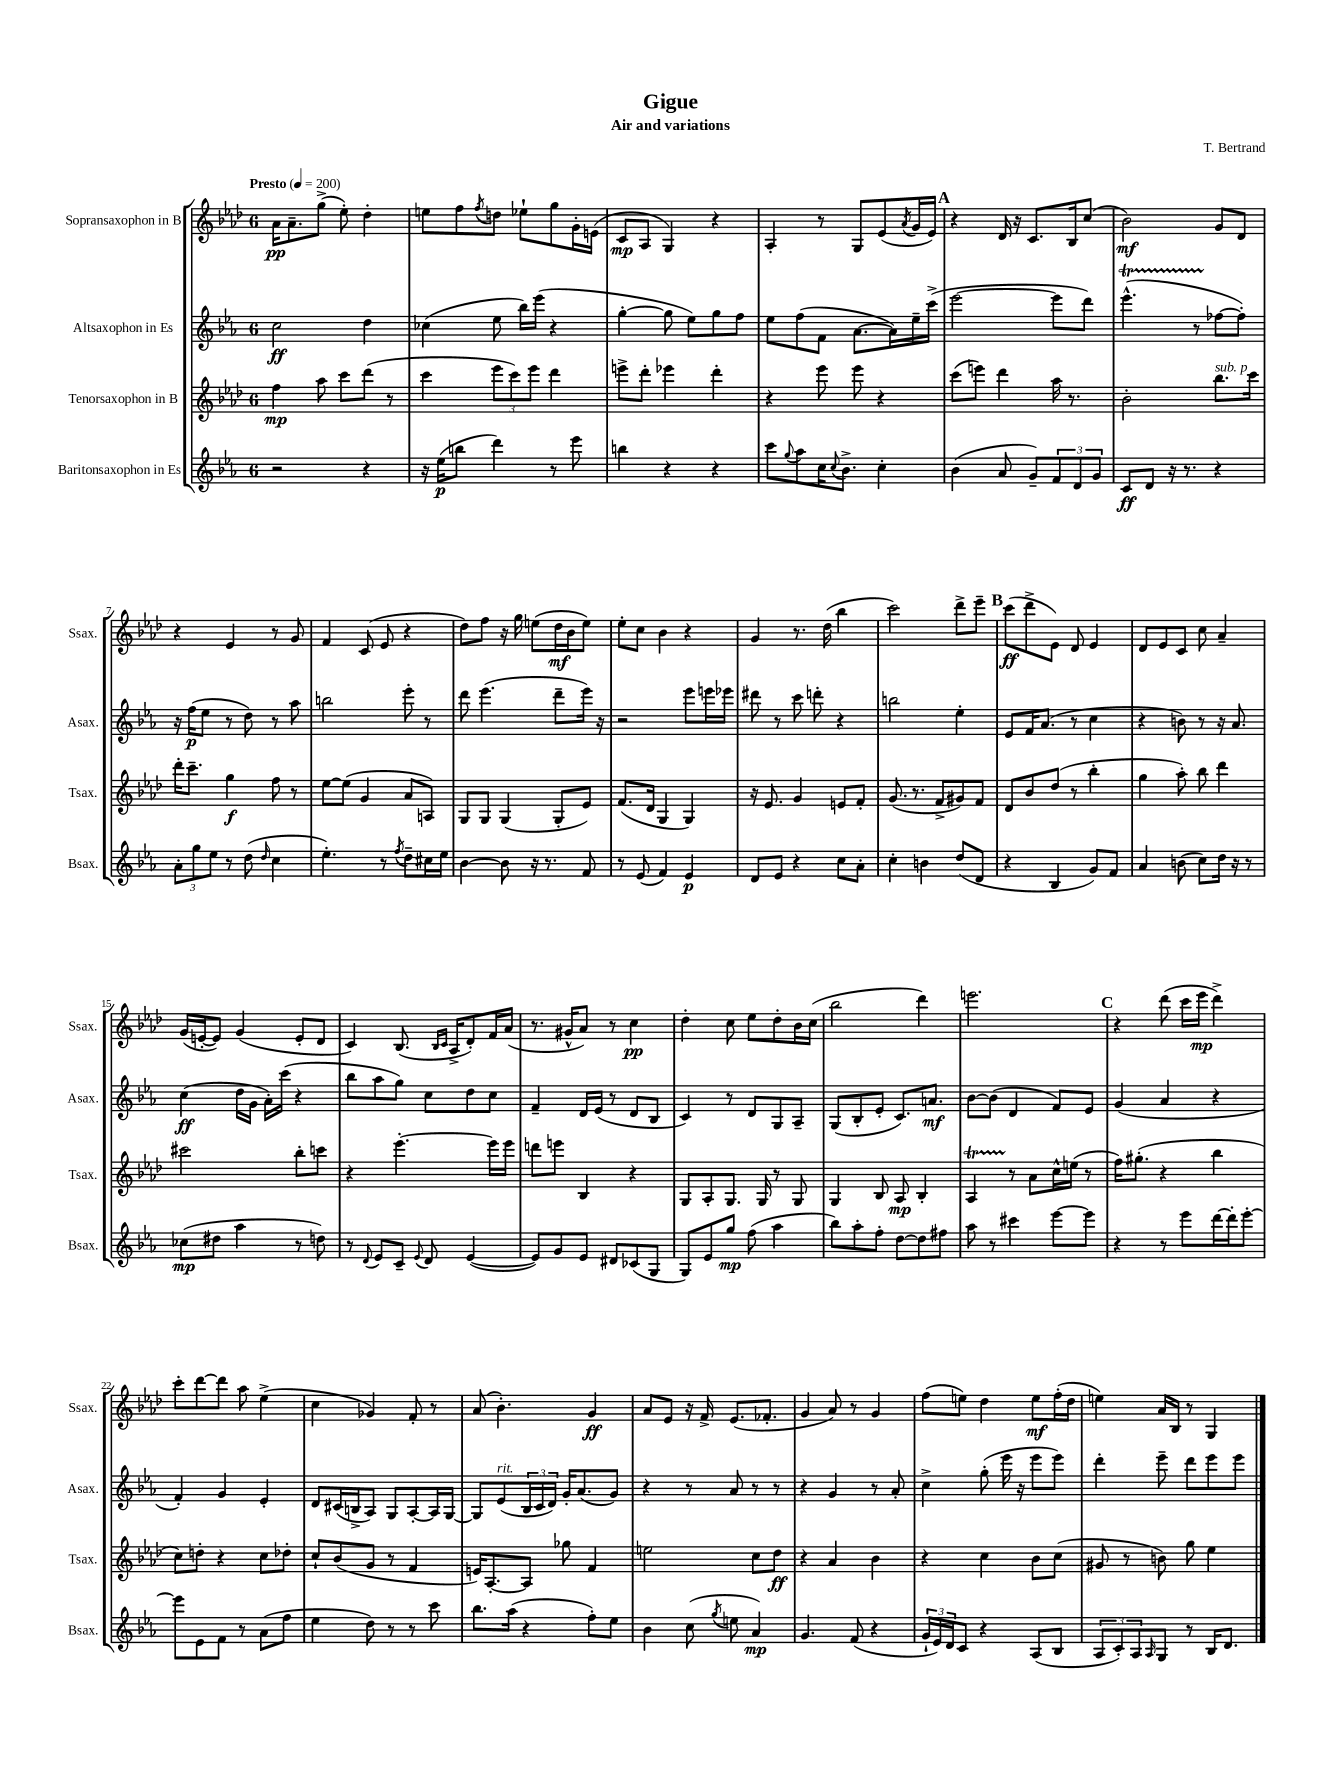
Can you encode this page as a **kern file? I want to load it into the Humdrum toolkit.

**kern	**dynam	**kern	**dynam	**kern	**dynam	**kern	**dynam
*part4	*part4	*part3	*part3	*part2	*part2	*part1	*part1
*staff4	*staff4	*staff3	*staff3	*staff2	*staff2	*staff1	*staff1
*I"Baritonsaxophon in Es	*	*I"Tenorsaxophon in B	*	*I"Altsaxophon in Es	*	*I"Sopransaxophon in B	*
*I'Bsax.	*	*I'Tsax.	*	*I'Asax.	*	*I'Ssax.	*
*clefG2	*	*clefG2	*	*clefG2	*	*clefG2	*
*k[b-e-a-]	*	*k[b-e-a-d-]	*	*k[b-e-a-]	*	*k[b-e-a-d-]	*
*M6/8	*	*M6/8	*	*M6/8	*	*M6/8	*
*MM200	*	*MM200	*	*MM200	*	*MM200	*
=1	=1	=1	=1	=1	=1	=1	=1
!	!	!	!	!	!	!LO:TX:a:B:t=Presto	!
2r	.	4ff\	mp	2cc\	ff	16a-\KL	pp
.	.	.	.	.	.	8.a-~\	.
.	.	8aa-\	.	.	.	(8gg^\J	.
.	.	8ccc\L	.	.	.	8ee-'\)	.
4r	.	(8ddd-\J	.	4dd\	.	4dd-'\	.
.	.	8r	.	.	.	.	.
=2	=2	=2	=2	=2	=2	=2	=2
16r	.	4ccc\	.	(4cc-X\	.	8een\L	.
(16ee-\KL	p	.	.	.	.	.	.
8bbn\J	.	.	.	.	.	8ff\	.
.	.	.	.	.	.	8qff/	.
4ddd\)	.	12eee-\L	.	8ee-\	.	8ddn\J	.
.	.	12ccc\)	.	.	.	.	.
.	.	.	.	16bb-\LL)	.	8ee-X`\L	.
.	.	12eee-\J	.	.	.	.	.
.	.	.	.	(16eee-\JJ	.	.	.
8r	.	4ddd-\	.	4r	.	8gg\	.
8eee-\	.	.	.	.	.	16g'\L	.
.	.	.	.	.	.	(16en\JJ	.
=3	=3	=3	=3	=3	=3	=3	=3
4bbn\	.	8eeen^\L	.	[4gg'\	.	8c/L	mp
.	.	8ddd-'\J	.	.	.	8A-/J	.
4r	.	4eee-X\	.	8gg\]	.	4G/)	.
.	.	.	.	8ee-\L)	.	.	.
4r	.	4ddd-'\	.	8gg\	.	4r	.
.	.	.	.	8ff\J	.	.	.
=4	=4	=4	=4	=4	=4	=4	=4
8ccc\L	.	4r	.	8ee-\L	.	4A-'/	.
8qqgg/	.	.	.	.	.	.	.
8aa-\	.	.	.	(8ff\	.	.	.
16cc\K	.	8eee-\	.	8f\J	.	8r	.
8qqcc/	.	.	.	.	.	.	.
8.b-^\J	.	.	.	.	.	.	.
.	.	8eee-\	.	[8.a-\L	.	8G/L	.
4cc'\	.	4r	.	.	.	(8e-/	.
.	.	.	.	16a-\L])	.	.	.
.	.	.	.	.	.	8qa-/	.
.	.	.	.	16ee-~\	.	16g/L	.
.	.	.	.	(16ccc^\JJ	.	16e-/JJ)	.
!!LO:REH:place=s1:t=A
=5	=5	=5	=5	=5	=5	=5	=5
(4b-\	.	(8ccc\L	.	[2eee-\	.	4r	.
.	.	8eeen\J)	.	.	.	.	.
8a-/	.	4ddd-\	.	.	.	16d-/	.
.	.	.	.	.	.	16r	.
8g~/L)	.	.	.	.	.	8.c/L	.
12f/	.	16aa-\	.	8eee-\L]	.	.	.
.	.	8.r	.	.	.	16B-/k	.
12d/	.	.	.	.	.	.	.
.	.	.	.	8ddd\J)	.	(8cc/J	.
12g/J	.	.	.	.	.	.	.
=6	=6	=6	=6	=6	=6	=6	=6
8c/L	ff	2b-'\	.	(4.eee-T^^\	.	2b-\)	mf
8d/J	.	.	.	.	.	.	.
16r	.	.	.	.	.	.	.
8.r	.	.	.	.	.	.	.
.	.	.	.	8r	.	.	.
!	!	!LO:TX:a:i:t=sub. p	!	!	!	!	!
4r	.	8.bb-\L	.	[8ff-X\L	.	8g/L	.
.	.	.	.	8ff-'\J])	.	8d-/J	.
.	.	16ccc\Jk	.	.	.	.	.
!!LO:LB:g=z
=7	=7	=7	=7	=7	=7	=7	=7
12a-'\L	.	16ddd-'\KL	.	16r	.	4r	.
.	.	8.ccc~\J	.	(16ff\KL	p	.	.
12gg\	.	.	.	.	.	.	.
.	.	.	.	8ee-\J	.	.	.
12ee-\J	.	.	.	.	.	.	.
8r	.	4gg\	f	8r	.	4e-/	.
(8dd\	.	.	.	8dd\)	.	.	.
16qqdd/	.	.	.	.	.	.	.
4cc\	.	8ff\	.	8r	.	8r	.
.	.	8r	.	8aa-\	.	8g/	.
=8	=8	=8	=8	=8	=8	=8	=8
4.ee-'\)	.	[8ee-\L	.	2bbn\	.	4f/	.
.	.	(8ee-\J]	.	.	.	.	.
.	.	4g/	.	.	.	(8c/	.
8r	.	.	.	.	.	8e-/	.
8qff/	.	.	.	.	.	.	.
8dd~\L	.	8a-/L	.	8eee-'\	.	4r	.
16cc#X\L	.	8An/J)	.	8r	.	.	.
16ee-\JJ	.	.	.	.	.	.	.
=9	=9	=9	=9	=9	=9	=9	=9
[4b-\	.	8G/L	.	8ddd\	.	8dd-\L)	.
.	.	8G/J	.	(4.eee-\	.	8ff\J	.
8b-\]	.	(4G/	.	.	.	16r	.
.	.	.	.	.	.	16gg\	.
16r	.	.	.	.	.	(8een\L	.
8.r	.	.	.	.	.	.	.
.	.	8G'/L	.	8ddd~\L	.	16dd-\L	mf
.	.	.	.	.	.	16b-\J	.
8f/	.	8e-/J)	.	16eee-\Jk)	.	8ee\J)	.
.	.	.	.	16r	.	.	.
=10	=10	=10	=10	=10	=10	=10	=10
8r	.	(8.f/L	.	2r	.	8ee-'\L	.
(8e-/	.	.	.	.	.	8cc\J	.
.	.	16d-/Jk	.	.	.	.	.
4f/)	.	4G/	.	.	.	4b-\	.
4e-/	p	4G/)	.	8eee-\L	.	4r	.
.	.	.	.	16eeen\L	.	.	.
.	.	.	.	16eee-X\JJ	.	.	.
=11	=11	=11	=11	=11	=11	=11	=11
8d/L	.	16r	.	8ddd#X\	.	4g/	.
.	.	8.e-/	.	.	.	.	.
8e-/J	.	.	.	8r	.	.	.
4r	.	4g/	.	8ccc\	.	8.r	.
.	.	.	.	8dddn'\	.	.	.
.	.	.	.	.	.	(16dd-\	.
8cc\L	.	8en/L	.	4r	.	4bb-\	.
8a-'\J	.	8f'/J	.	.	.	.	.
=12	=12	=12	=12	=12	=12	=12	=12
4cc'\	.	(8.g/	.	2bbn\	.	2ccc\)	.
.	.	8.r	.	.	.	.	.
4bn\	.	.	.	.	.	.	.
.	.	8f^/L	.	.	.	.	.
(8dd/L	.	8g#X/)	.	4ee-'\	.	8ddd-^\L	.
8d/J	.	8f/J	.	.	.	8eee-~\J	.
!!LO:REH:place=s1:t=B
=13	=13	=13	=13	=13	=13	=13	=13
4r	.	8d-/L	.	8e-/L	.	(8ccc\L	ff
.	.	8b-/	.	16f/K	.	8ddd-^\	.
.	.	.	.	(8.a-/J	.	.	.
4B-/	.	(8dd-/J	.	.	.	8e-\J)	.
.	.	8r	.	8r	.	8d-/	.
8g/L)	.	4bb-'\	.	4cc\	.	4e-/	.
8f/J	.	.	.	.	.	.	.
=14	=14	=14	=14	=14	=14	=14	=14
4a-/	.	4gg\	.	4r	.	8d-/L	.
.	.	.	.	.	.	8e-/	.
(8bn\	.	8aa-'\)	.	8bn\)	.	8c/J	.
8cc\L)	.	8bb-\	.	8r	.	8cc\	.
16dd\Jk	.	4ddd-\	.	16r	.	4a-~/	.
16r	.	.	.	8.a-/	.	.	.
8r	.	.	.	.	.	.	.
!!LO:LB:g=z
=15	=15	=15	=15	=15	=15	=15	=15
(8cc-X\L	mp	2ccc#X\	.	(4cc\	ff	(16g/LL	.
.	.	.	.	.	.	[16en'/J	.
8dd#X\J	.	.	.	.	.	8e/J])	.
4aa-\	.	.	.	16dd\LL	.	(4g/	.
.	.	.	.	16g\JJ	.	.	.
.	.	.	.	16a-'\LL)	.	.	.
.	.	.	.	(16ccc\JJ	.	.	.
8r	.	8bb-'\L	.	4r	.	8e'/L	.
8ddn\)	.	8cccn\J	.	.	.	8d-/J	.
=16	=16	=16	=16	=16	=16	=16	=16
8r	.	4r	.	8bb-\L	.	4c/)	.
8qqd/	.	.	.	.	.	.	.
8e-/L	.	.	.	8aa-\	.	.	.
8c~/J	.	[4.eee-'\	.	8gg\J)	.	(8.B-/	.
8qqe-/	.	.	.	.	.	.	.
8d/	.	.	.	8cc\L	.	.	.
.	.	.	.	.	.	16qqB-/LL	.
.	.	.	.	.	.	16qqc/JJ	.
.	.	.	.	.	.	16A-^/KL	.
([4e-/	.	.	.	8dd\	.	8d-'/)	.
.	.	16eee-\LL]	.	8cc\J	.	16f/L	.
.	.	16eee-\JJ	.	.	.	(16a-/JJ	.
=17	=17	=17	=17	=17	=17	=17	=17
8e-/L])	.	8dddn\L	.	4f~/	.	8.r	.
8g/	.	8eeen\J	.	.	.	.	.
.	.	.	.	.	.	16g#X^^/KL	.
8e-/J	.	4B-/	.	16d/LL	.	8a-/J)	.
.	.	.	.	(16e-/JJ	.	.	.
8d#X/L	.	.	.	8r	.	8r	.
(8c-X/	.	4r	.	8d/L	.	4cc\	pp
8G/J	.	.	.	8B-/J	.	.	.
=18	=18	=18	=18	=18	=18	=18	=18
8G/L)	.	8G/L	.	4c/)	.	4dd-'\	.
8e-/	.	8A-'/	.	.	.	.	.
8gg/J	mp	8.G/J	.	8r	.	8cc\	.
(8ff\	.	.	.	8d/L	.	8ee-\L	.
.	.	16G/	.	.	.	.	.
4aa-\	.	8r	.	8G/	.	8dd-'\	.
.	.	8G/	.	8A-~/J	.	16b-\L	.
.	.	.	.	.	.	(16cc\JJ	.
=19	=19	=19	=19	=19	=19	=19	=19
8bb-\L)	.	4G/	.	(8G/L	.	2bb-\	.
8aa-'\	.	.	.	8B-'/	.	.	.
8ff'\J	.	8B-/	.	8e-'/J	.	.	.
[8dd\L	.	8A-/	mp	8.c/L)	.	.	.
8dd\]	.	4B-'/	.	.	.	4ddd-\)	.
.	.	.	.	8.an/J	mf	.	.
8ff#X\J	.	.	.	.	.	.	.
=20	=20	=20	=20	=20	=20	=20	=20
8aa-\	.	4A-T/	.	[8b-\L	.	2.eeen\	.
8r	.	.	.	(8b-\J]	.	.	.
4ccc#X\	.	8r	.	4d/	.	.	.
.	.	8a-\L	.	.	.	.	.
[8eee-\L	.	16cc^^\L	.	8f/L)	.	.	.
.	.	(16een\JJ	.	.	.	.	.
8eee-\J]	.	8r	.	8e-/J	.	.	.
!!LO:REH:place=s1:t=C
=21	=21	=21	=21	=21	=21	=21	=21
4r	.	16ff\KL)	.	(4g/	.	4r	.
.	.	(8.gg#X'\J	.	.	.	.	.
8r	.	4r	.	4a-/	.	(8ddd-\	.
8eee-\L	.	.	.	.	.	16ccc\LL	.
.	.	.	.	.	.	16eee-\JJ	mp
[16ddd\L	.	4bb-\	.	4r	.	4ddd-^\)	.
16ddd'\J]	.	.	.	.	.	.	.
[8eee-'\J	.	.	.	.	.	.	.
!!LO:LB:g=z
=22	=22	=22	=22	=22	=22	=22	=22
8eee-\L]	.	8cc\L)	.	4f'/)	.	8ccc'\L	.
8e-\	.	8ddn'\J	.	.	.	[8ddd-\	.
8f\J	.	4r	.	4g/	.	8ddd-\J]	.
8r	.	.	.	.	.	8aa-\	.
(8a-\L	.	8cc\L	.	4e-'/	.	(4ee-^\	.
8ff\J	.	8dd-X'\J	.	.	.	.	.
=23	=23	=23	=23	=23	=23	=23	=23
4ee-\	.	8cc`/L	.	8d/L	.	4cc\	.
.	.	(8b-/	.	(16c#X/L	.	.	.
.	.	.	.	16Bn^/J	.	.	.
8dd\)	.	8g/J	.	8A-/J)	.	4g-X/)	.
8r	.	8r	.	8G/L	.	.	.
8r	.	4f/	.	[8A-'/	.	8f'/	.
8ccc\	.	.	.	16A-/L]	.	8r	.
.	.	.	.	[16G/JJ	.	.	.
=24	=24	=24	=24	=24	=24	=24	=24
8.bb-\L	.	16en/KL)	.	8G/L]	.	(8a-/	.
.	.	[8.A-'/	.	.	.	.	.
!	!	!	!	!LO:TX:a:i:t=rit.	!	!	!
.	.	.	.	(8e-/	.	4.b-'\)	.
(16aa-\Jk	.	.	.	.	.	.	.
4r	.	8A-/J]	.	24B-/L	.	.	.
.	.	.	.	24c/	.	.	.
.	.	.	.	24d/JJ)	.	.	.
.	.	8gg-X\	.	16g'/KL	.	.	.
.	.	.	.	(8.a-/	.	.	.
8ff'\L)	.	4f/	.	.	.	4g/	ff
8ee-\J	.	.	.	8g/J)	.	.	.
=25	=25	=25	=25	=25	=25	=25	=25
4b-\	.	2een\	.	4r	.	8a-/L	.
.	.	.	.	.	.	8e-/J	.
(8cc\	.	.	.	8r	.	16r	.
.	.	.	.	.	.	16f^/	.
8qgg/	.	.	.	.	.	.	.
8een\	.	.	.	8a-/	.	(8.e-/L	.
4a-/)	mp	8cc\L	.	8r	.	.	.
.	.	.	.	.	.	8.f-X'/J	.
.	.	8dd-\J	ff	8r	.	.	.
=26	=26	=26	=26	=26	=26	=26	=26
4.g/	.	4r	.	4r	.	4g/	.
.	.	4a-/	.	4g/	.	8a-/)	.
(8f/	.	.	.	.	.	8r	.
4r	.	4b-\	.	8r	.	4g/	.
.	.	.	.	8a-'/	.	.	.
=27	=27	=27	=27	=27	=27	=27	=27
24g`/LL	.	4r	.	4cc^\	.	(8ff\L	.
24e-/)	.	.	.	.	.	.	.
24d/J	.	.	.	.	.	.	.
8c/J	.	.	.	.	.	8een\J)	.
4r	.	4cc\	.	(8gg'\	.	4dd-\	.
.	.	.	.	16eee-\	.	.	.
.	.	.	.	16r	.	.	.
(8A-/L	.	8b-\L	.	8eee-\L	.	8ee\L	mf
8B-/J	.	(8cc\J	.	8eee-\J)	.	(16ff'\L	.
.	.	.	.	.	.	16dd-\JJ	.
=28	=28	=28	=28	=28	=28	=28	=28
12A-/L	.	8g#X/	.	4ddd'\	.	4een\)	.
12c'/)	.	.	.	.	.	.	.
.	.	8r	.	.	.	.	.
12A-/	.	.	.	.	.	.	.
16qqA-/	.	.	.	.	.	.	.
8G/J	.	8bn\)	.	8eee-~\	.	16a-/LL	.
.	.	.	.	.	.	16B-/JJ	.
8r	.	8gg\	.	8ddd\L	.	8r	.
16B-/KL	.	4ee-\	.	8eee-\	.	4G/	.
8.d/J	.	.	.	.	.	.	.
.	.	.	.	8eee-\J	.	.	.
==	==	==	==	==	==	==	==
*-	*-	*-	*-	*-	*-	*-	*-
